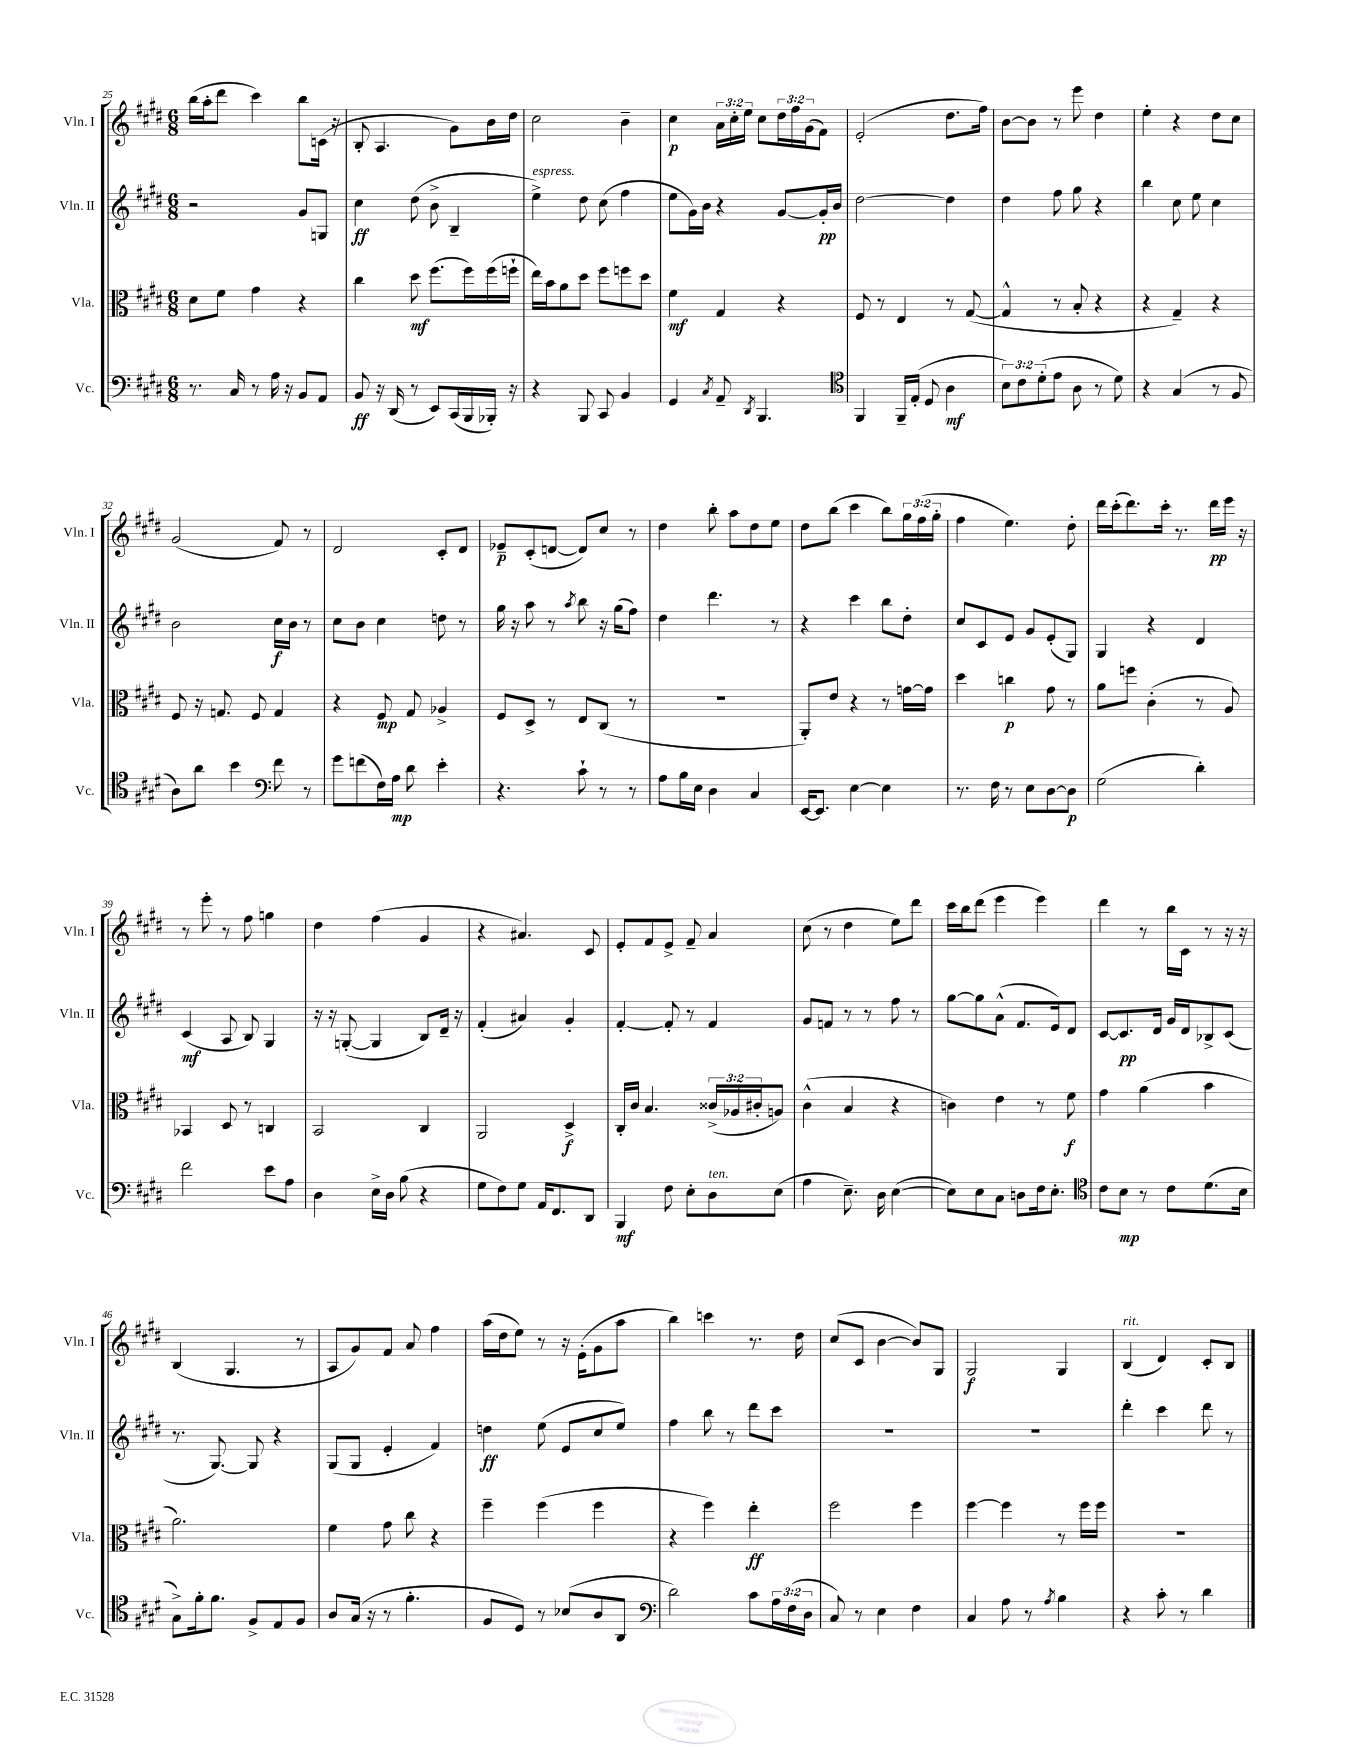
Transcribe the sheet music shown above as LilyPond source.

<<
\new StaffGroup <<
\new Staff = "s0" \with { instrumentName = "Vln. I" shortInstrumentName = "Vln. I" } {
    \clef treble \key e \major \numericTimeSignature \time 6/8 \override Staff.TupletNumber.text = #tuplet-number::calc-fraction-text
    b''16( a''16-. dis'''8 cis'''4) b''8 c'16( r16 |
    b8-. a4. gis'8) b'16 dis''16 |
    cis''2 b'4-- |
    cis''4\p \tuplet 3/2 { a'16 cis''16-. e''16 } cis''8 \tuplet 3/2 { dis''16 fis''16 gis'16( } fis'8) |
    e'2-.( dis''8. fis''16) |
    b'8~ b'8 r8 e'''8 dis''4 |
    e''4-. r4 dis''8 cis''8 |
    gis'2( fis'8) r8 |
    dis'2 cis'8-. dis'8 |
    ees'8--\p cis'8-.( d'8~ d'8) cis''8 r8 |
    dis''4 b''8-. a''8 dis''8 e''8 |
    dis''8 b''8( cis'''4 b''8) \tuplet 3/2 { gis''16 fis''16( gis''16-. } |
    fis''4 e''4.) dis''8-. |
    dis'''16 cis'''16-.( dis'''8.) cis'''16-. r8. dis'''16\pp e'''16 r16 |
    r8 e'''8-. r8 fis''8 g''4 |
    dis''4 fis''4( gis'4 |
    r4 ais'4.) cis'8 |
    e'8-. fis'8 e'8-> fis'8-- a'4 |
    cis''8( r8 dis''4 e''8) dis'''8 |
    cis'''16 b''16 dis'''8( e'''4 e'''4) |
    dis'''4 r8 b''16 cis'16 r8 r16 r16 |
    b4( gis4. r8 |
    a8 gis'8) fis'8 a'8 fis''4 |
    a''16( dis''16 e''8) r8 r16 e'16-.( gis'8 a''8 |
    b''4) c'''4 r8. dis''16 |
    cis''8( cis'8 b'4~ b'8) gis8 |
    gis2\f gis4 |
    b4^\markup { \italic "rit." }( dis'4) cis'8-. b8 \bar "|." |
}
\new Staff = "s1" \with { instrumentName = "Vln. II" shortInstrumentName = "Vln. II" } {
    \clef treble \key e \major \numericTimeSignature \time 6/8
    r2 gis'8 g8 |
    cis''4\ff dis''8( b'8-> b4-- |
    e''4->^\markup { \italic "espress." }) dis''8 cis''8( fis''4 |
    e''8 gis'16) b'16 r4 gis'8~ gis'16-.\pp b'16 |
    dis''2~ dis''4 |
    dis''4 fis''8 gis''8 r4 |
    b''4 cis''8 e''8 cis''4 |
    b'2 cis''16\f b'16 r8 |
    cis''8 b'8 cis''4 d''8 r8 |
    gis''16 r16 a''8 r8 \acciaccatura { a''8 } b''8 r16 gis''16( fis''8) |
    dis''4 dis'''4. r8 |
    r4 cis'''4 b''8 dis''8-. |
    cis''8 cis'8 e'8 gis'8 e'8-.( gis8) |
    gis4 r4 dis'4 |
    cis'4\mf( a8 b8) gis4 |
    r16 r16 g8~-.( g4 b8) dis'16-- r16 |
    fis'4-.( ais'4) gis'4-. |
    fis'4~-. fis'8-. r8 fis'4 |
    gis'8 f'8 r8 r8 fis''8 r8 |
    gis''8~ gis''8 a'8-^( fis'8. e'16) dis'8 |
    cis'8~ cis'8.\pp dis'16 gis'16 dis'16 bes8-> cis'8( |
    r8. gis8.~) gis8 r4 |
    gis8( gis8 e'4-. fis'4) |
    d''4\ff e''8( e'8 cis''8 e''8) |
    fis''4 b''8 r8 dis'''8 cis'''8 |
    R2. |
    R2. |
    dis'''4-. cis'''4 dis'''8 r8 \bar "|." |
}
\new Staff = "s2" \with { instrumentName = "Vla." shortInstrumentName = "Vla." } {
    \clef alto \key e \major \numericTimeSignature \time 6/8 \override Staff.TupletNumber.text = #tuplet-number::calc-fraction-text
    dis'8 fis'8 gis'4 r4 |
    cis''4 dis''8\mf fis''8.( fis''16) fis''16( f''16-! |
    e''16) b'16 a'8 dis''8 fis''8 f''8 dis''8 |
    fis'4\mf gis4 r4 |
    fis8 r8 e4 r8 gis8~( |
    gis4-^ r8 b8-. r4 |
    r4 gis4--) r4 |
    fis8 r16 g8. fis8 g4 |
    r4 fis8\mp gis8 aes4-> |
    fis8 dis8-> r8 e8 cis8( r8 |
    R2. |
    a,8-.) e'8 r4 r8 g'16~ g'16 |
    dis''4 c''4\p gis'8 r8 |
    a'8 f''8 cis'4-.( r8 a8) |
    bes,4 dis8 r8 c4 |
    b,2 cis4 |
    a,2 dis4->\f |
    cis16-. cis'16 b4. \tuplet 3/2 { cisis'16->( aes16 cis'16-. } a8) |
    cis'4-^( b4 r4 |
    c'4) e'4 r8 fis'8\f |
    gis'4 a'4( b'4 |
    a'2.) |
    fis'4 gis'8 cis''8 r4 |
    fis''4-- fis''4( fis''4 |
    r4 fis''4) e''4-.\ff |
    fis''2 fis''4 |
    fis''4~ fis''4 r8 fis''16 fis''16 |
    R2. \bar "|." |
}
\new Staff = "s3" \with { instrumentName = "Vc." shortInstrumentName = "Vc." } {
    \clef bass \key e \major \numericTimeSignature \time 6/8 \override Staff.TupletNumber.text = #tuplet-number::calc-fraction-text
    r8. cis16 r8 a16 r16 b,8 a,8 |
    b,8\ff r16 dis,16( r8 e,8) cis,16( b,,16 bes,,16-.) r16 |
    r4 b,,8 cis,8 b,4 |
    gis,4 \acciaccatura { cis8 } a,8-- \acciaccatura { dis,8 } b,,4. |
    \clef tenor fis,4 fis,16-- e16-.( dis8 a4\mf |
    \tuplet 3/2 { b8) cis'8 dis'8-.( } e'8 a8 r8 dis'8) |
    r4 gis4( r8 fis8 |
    a8) a'8 b'4 \clef bass fis'8 r8 |
    gis'8 f'8( fis16) a16\mp dis'8 e'4-. |
    r4. cis'8-! r8 r8 |
    a8 b16 e16 dis4 cis4 |
    e,16~ e,8. e4~ e4 |
    r8. fis16 r8 e8 dis8~ dis8\p |
    gis2( dis'4-.) |
    fis'2 e'8 a8 |
    dis4 e16-> dis16 b8( r4 |
    gis8 fis8) gis8 a,16 fis,8. dis,8 |
    b,,4\mf fis8 e8-. dis8^\markup { \italic "ten." } e8( |
    a4 e8.--) dis16 e4~( |
    e8) e8 cis8 d8 fis16 e8.-. |
    \clef tenor cis'8 b8\mp r8 cis'8 dis'8.( b16 |
    gis8->) fis'16-. fis'8. fis8-> e8 fis8 |
    a8 gis16( r16 r8 fis'4.-. |
    fis8 dis8) r8 bes8( a8 a,8 |
    \clef bass dis'2) cis'8 \tuplet 3/2 { a16 fis16( dis16 } |
    cis8) r8 e4 fis4 |
    cis4 a8 r8 \acciaccatura { a8 } b4 |
    r4 cis'8-. r8 dis'4 \bar "|." |
}
>>
>>
\layout { \context { \Score currentBarNumber = #25 } }
